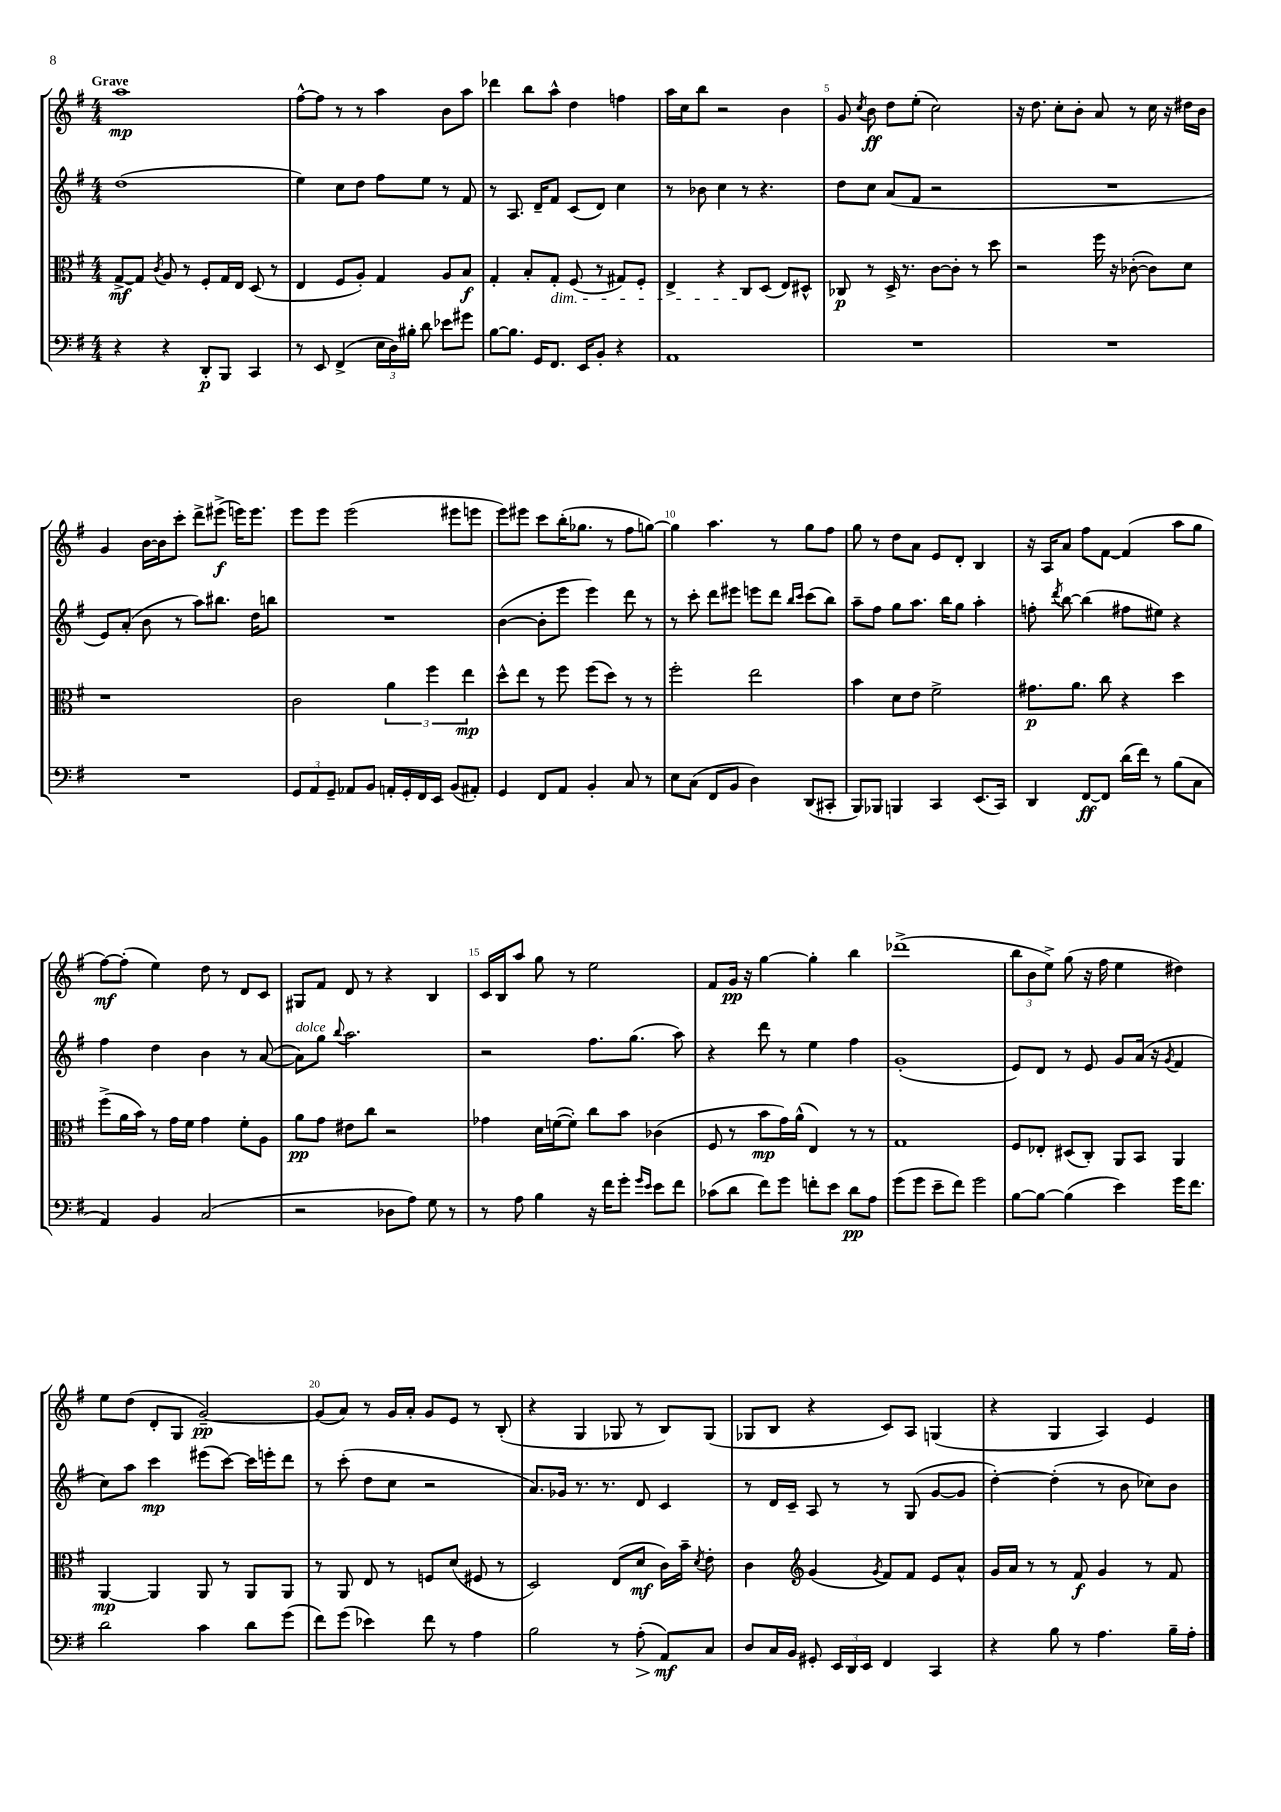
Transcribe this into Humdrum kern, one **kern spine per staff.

**kern	**kern	**kern	**kern
*staff4	*staff3	*staff2	*staff1
*clefF4	*clefC3	*clefG2	*clefG2
*k[f#]	*k[f#]	*k[f#]	*k[f#]
*M4/4	*M4/4	*M4/4	*M4/4
4r	[8G^/L	(1dd	1aa
.	8G/]J	.	.
.	8qc/	.	.
4r	8A/	.	.
.	8r	.	.
8DD'/L	8F#'/L	.	.
8BBB/J	16G/L	.	.
.	16E/JJ	.	.
4CC/	(8D/	.	.
.	8r	.	.
=	=	=	=
8r	4E/	4ee\)	[8ff#^^\L
8EE/	.	.	8ff#\]J
(4FF#^/	8F#/L	8cc\L	8r
.	8A'/J)	8dd\J	8r
24E\LL	4G/	8ff#\L	4aa\
24D\)	.	.	.
24B#'\JJ	.	.	.
8d\	.	8ee\J	.
8e-\L	8A/L	8r	8b\L
8g#\J	8B/J	8f#/	8aa\J
=	=	=	=
[8B\L	4G'/	8r	4ddd-\
8.B\]J	.	8.A/	.
.	8B'/L	.	8bb\L
16GG/LK	.	16d~/LK	.
8.FF#/J	8G'/J	8f#/J	8aa^^\J
.	(8F#/	(8c/L	4dd\
16EE/LK	.	.	.
8BB'/J	8r	8d/J)	.
4r	8G#/L)	4cc\	4ff\
.	8F#'/J	.	.
=	=	=	=
1AA	4E^/	8r	16aa\LL
.	.	.	16cc\J
.	.	8b-\	8bb\J
.	4r	4cc\	2r
.	8C/L	8r	.
.	(8D/J	4.r	.
.	8E/L)	.	4b\
.	8D#^^/J	.	.
=	=	=	=
1r	8C-/	8dd\L	8g/
.	.	.	8qcc/
.	8r	8cc\J	8b\
.	16D^/	(8a/L	8dd\L
.	8.r	.	.
.	.	8f#/J	(8ee'\J
.	[8c\L	2r	2cc\)
.	8c'\]J	.	.
.	8r	.	.
.	8dd\	.	.
=	=	=	=
1r	2r	1r	16r
.	.	.	8.dd\
.	.	.	8cc'\L
.	.	.	8b'\J
.	16ff#\	.	8a/
.	16r	.	.
.	([8c-'\	.	8r
.	8c-\]L)	.	16cc\
.	.	.	16r
.	8d\J	.	16dd#\LL
.	.	.	16b\JJ
=	=	=	=
1r	1r	8e/L)	4g/
.	.	(8a'/J	.
.	.	8b\	[16b\LL
.	.	.	16b\]J
.	.	8r	8ccc'\J
.	.	8aa\L)	8ddd^\L
.	.	8.bb#\J	(8eee#^\J
.	.	.	16eee\LK)
.	.	16dd\LK	8.eee\J
.	.	8bb\J	.
=	=	=	=
12GG/L	2c\	1r	8eee\L
12AA/	.	.	.
.	.	.	8eee\J
12GG~/J	.	.	.
8AA-/L	.	.	(2eee\
8BB/J	.	.	.
16AA'/LL	6a\	.	.
16GG'/	.	.	.
16FF#/	.	.	.
.	6ff#\	.	.
16EE/JJ	.	.	.
(8BB/L	.	.	8eee#\L
.	6ee\	.	.
8AA#'/J)	.	.	8eee\J
=	=	=	=
4GG/	8dd^^\L	([4b\	8eee\L)
.	8ee\J	.	8eee#\J
8FF#/L	8r	8b'\]L	8ccc\L
8AA/J	8ff#\	8eee\J	(16bb'\K
.	.	.	8.gg-\J
4BB'/	(8ff#\L	4eee\)	.
.	8dd\J)	.	8r
8C/	8r	8ddd\	8ff#\L
8r	8r	8r	[8gg\J)
=	=	=	=
8E\L	2ff#'\	8r	4gg\]
(8C\J	.	8ccc'\	.
8FF#/L	.	8ddd\L	4.aa\
8BB/J	.	8eee#\J	.
4D\)	2ee\	8eee\L	.
.	.	8ddd\J	8r
.	.	16qqbb/LL	.
.	.	16qqccc/JJ	.
(8DD/L	.	(8ccc\L	8gg\L
8CC#'/J	.	8bb\J)	8ff#\J
=	=	=	=
8BBB/L)	4b\	8aa~\L	8gg\
8BBB-/J	.	8ff#\J	8r
4BBB/	8d\L	8gg\L	8dd\L
.	8e\J	8.aa\J	8a\J
4CC/	2f#^\	.	8e/L
.	.	16bb\LK	.
.	.	8gg\J	8d'/J
(8.EE/L	.	4aa'\	4B/
16CC/Jk)	.	.	.
=	=	=	=
4DD/	8.g#\L	8ff'\	16r
.	.	.	16A/LK
.	.	8qddd/	.
.	.	[8bb\	8a/J
.	8.a\J	.	.
[8FF#/L	.	(4bb\]	8ff#\L
8FF#/]J	8cc\	.	[8f#\J
(16d\LL	4r	8ff#\L	(4f#/]
16f#\JJ)	.	.	.
8r	.	8ee#\J)	.
(8B\L	4dd\	4r	8aa\L
8C\J	.	.	8gg\J
=	=	=	=
4AA/)	(8ff#^\L	4ff#\	[8ff#\L)
.	16a\L	.	(8ff#'\]J
.	16b\JJ)	.	.
4BB/	8r	4dd\	4ee\)
.	16g\LL	.	.
.	16f#\JJ	.	.
(2C/	4g\	4b\	8dd\
.	.	.	8r
.	8f#'\L	8r	8d/L
.	8A\J	([8a/	8c/J
=	=	=	=
2r	8a\L	8a\]L)	8G#/L
.	8g\J	8gg\J	8f#/J
.	.	8qqbb/	.
.	8e#\L	2.aa\	8d/
.	8cc\J	.	8r
8D-\L	2r	.	4r
8A\J)	.	.	.
8G\	.	.	4B/
8r	.	.	.
=	=	=	=
8r	4g-\	2r	16c/LL
.	.	.	16B/J
8A\	.	.	8aa/J
4B\	16d\LL	.	8gg\
.	([16f\J	.	.
.	8f'\]J)	.	8r
16r	8cc\L	8.ff#\L	2ee\
16f#\LK	.	.	.
8g'\J	8b\J	.	.
.	.	(8.gg\J	.
16qqg/LL	.	.	.
16qqe/JJ	.	.	.
8e\L	(4c-\	.	.
8f#\J	.	8aa\)	.
=	=	=	=
(8c-\L	8F#/	4r	8f#/L
8d\J	8r	.	16g/Jk
.	.	.	16r
8f#\L)	8b\L	8ddd\	[4gg\
8g\J	16g\L)	8r	.
.	(16a^^\JJ	.	.
8f'\L	4E/)	4ee\	4gg'\]
8e\J	.	.	.
8d\L	8r	4ff#\	4bb\
8A\J	8r	.	.
=	=	=	=
(8g\L	1G	(1g'	(1ddd-^
8g\J	.	.	.
8e~\L	.	.	.
8f#\J)	.	.	.
2g\	.	.	.
=	=	=	=
[8B\L	8F#/L	8e/L)	12bb\L
.	.	.	12b\
8B\_J	8E-'/J	8d/J	.
.	.	.	12ee^\J)
(4B\]	(8D#/L	8r	(8gg\
.	8C'/J)	8e/	16r
.	.	.	16ff#\
4e\)	8AA/L	8g/L	4ee\
.	8BB/J	(16a/Jk	.
.	.	16r	.
.	.	8qg/	.
16g\LK	4AA/	4f#/	4dd#\)
8.f#\J	.	.	.
=	=	=	=
2d\	[4AA/	8cc\L)	8ee\L
.	.	8aa\J	(8dd\J
.	4AA/]	4ccc\	8d'/L
.	.	.	8G/J
4c\	8AA/	(8eee#\L	[2g~/)
.	8r	[8ccc\J)	.
8d\L	8AA/L	16ccc\]LL	.
.	.	16eee'\J	.
(8g\J	8AA/J	8ddd\J	.
=	=	=	=
8f#\L)	8r	8r	(8g/]L
(8g\J	8AA/	(8ccc'\	8a/J)
4e-\)	8E/	8dd\L	8r
.	8r	8cc\J	16g/LL
.	.	.	16a'/JJ
8f#\	8F/L	2r	8g/L
8r	(8d/J	.	8e/J
4A\	8F#/	.	8r
.	8r	.	(8B'/
=	=	=	=
2B\	2D/)	8.a/L)	4r
.	.	16g-/Jk	.
.	.	8.r	4G/
.	.	8.r	.
8r	(8E/L	.	8G-/
(8A'\	8d/J	8d/	8r
8AA/L)	16c\LL)	4c/	8B/L)
.	16b~\JJ	.	.
.	8qd/	.	.
8C/J	8e'\	.	(8G-/J
=	=	=	=
8D/L	4c\	8r	8G-/L
16C/L	.	16d/LL	8B/J
16BB/JJ	.	16c~/JJ	.
*	*clefG2	*	*
8GG#'/	(4g/	8A/	4r
24EE/LL	.	8r	.
24DD/	.	.	.
24EE/JJ	.	.	.
.	8qg/	.	.
4FF#/	8f#/L)	8r	8c/L)
.	8f#/J	(8G/	8A/J
4CC/	8e/L	[8g/L	(4G/
.	8a^^/J	8g/]J	.
=	=	=	=
4r	16g/LL	[4dd'\)	4r
.	16a/JJ	.	.
.	8r	.	.
8B\	8r	(4dd'\]	4G/
8r	8f#/	.	.
4.A\	4g/	8r	4A/)
.	.	8b\	.
.	8r	8cc-\L)	4e/
16B~\LL	8f#/	8b\J	.
16A'\JJ	.	.	.
==	==	==	==
*-	*-	*-	*-
